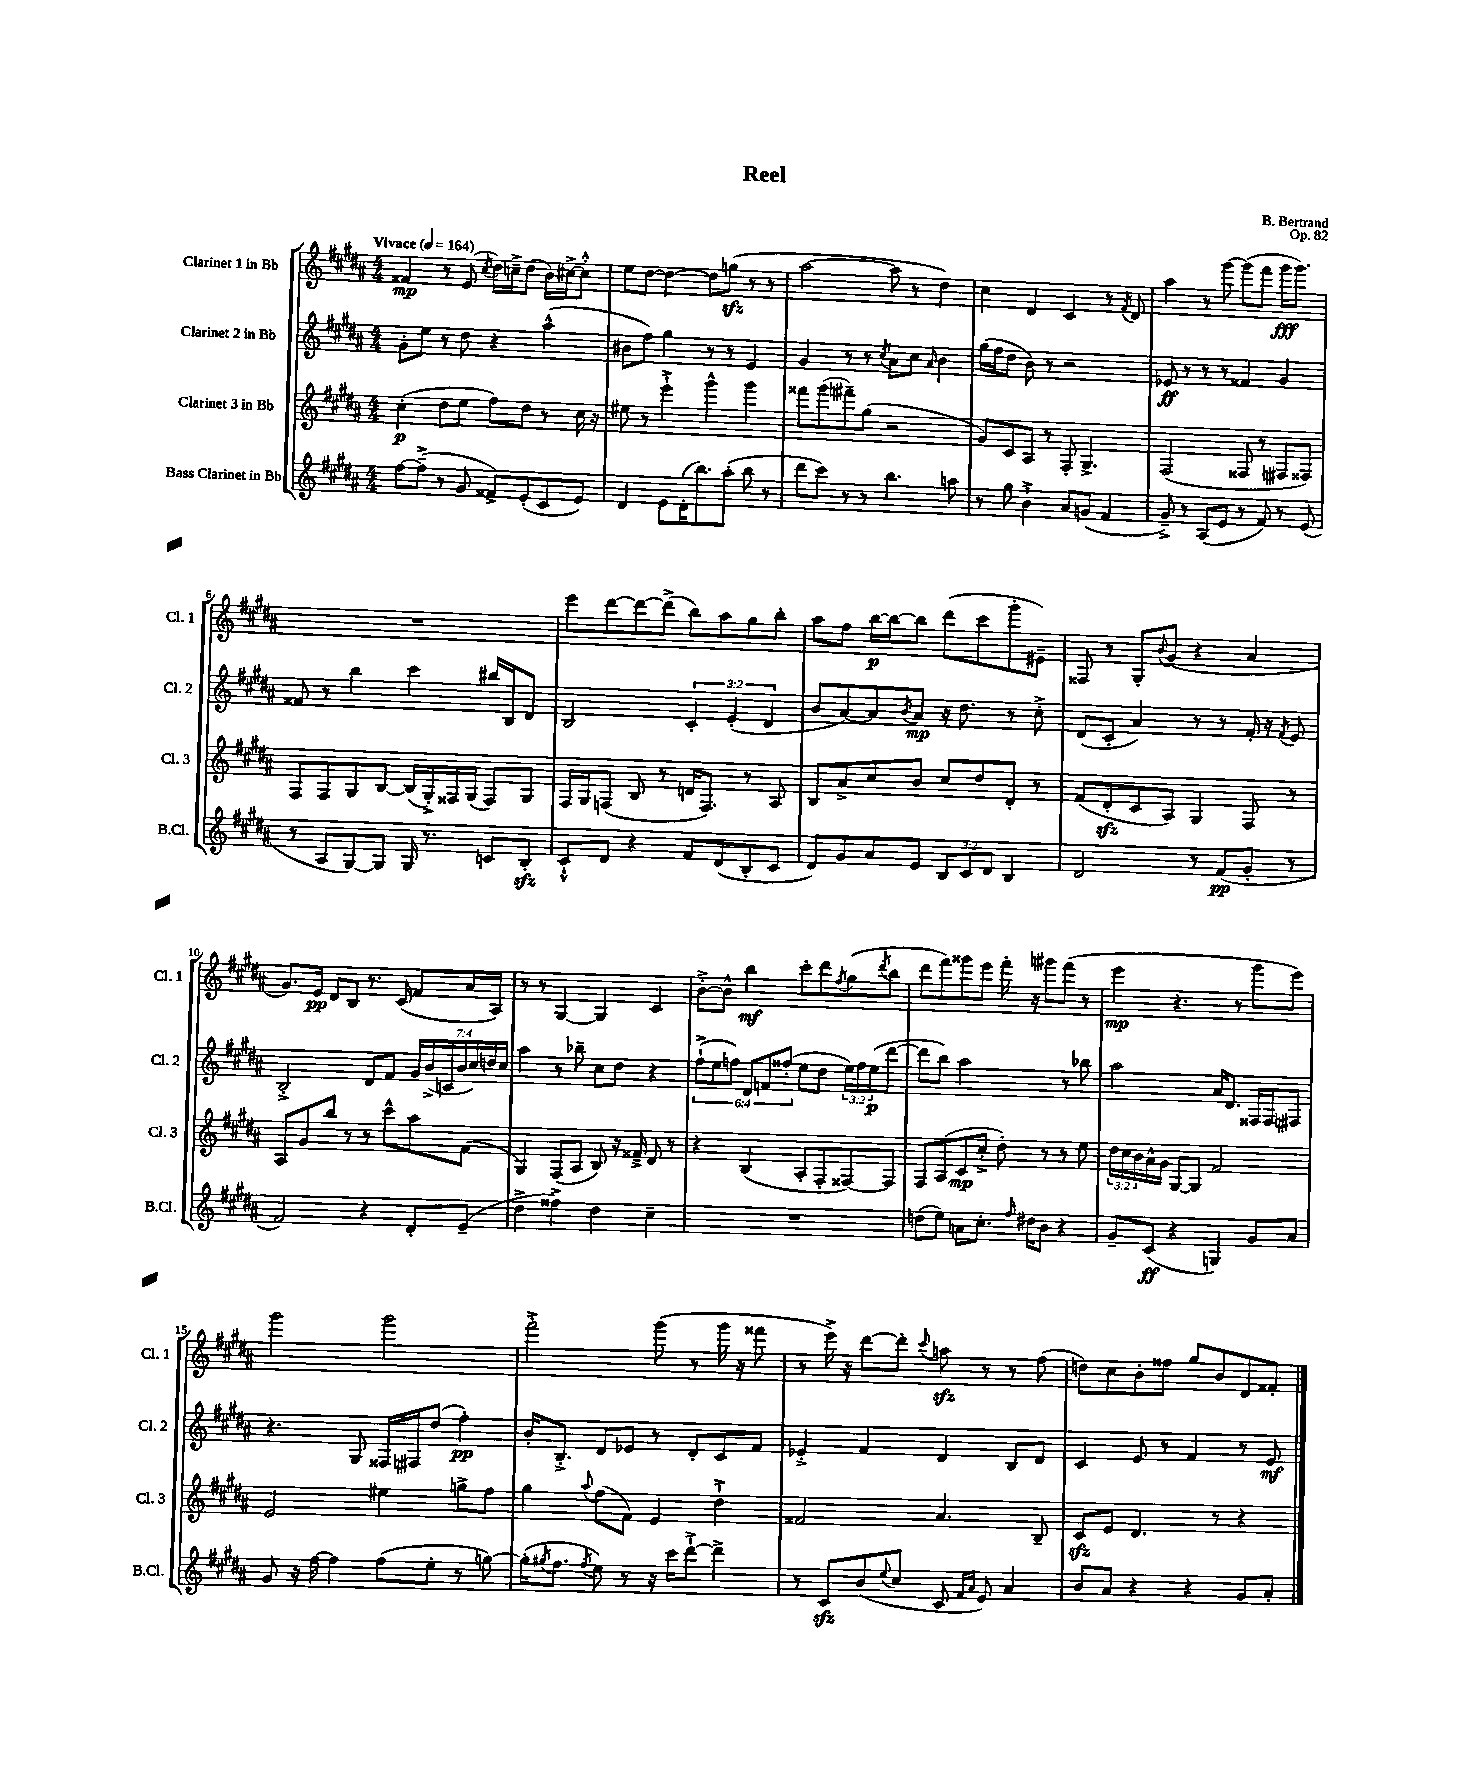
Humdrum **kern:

**kern	**dynam	**kern	**dynam	**kern	**dynam	**kern	**dynam
*part4	*part4	*part3	*part3	*part2	*part2	*part1	*part1
*staff4	*staff4	*staff3	*staff3	*staff2	*staff2	*staff1	*staff1
*I"Bass Clarinet in Bb	*	*I"Clarinet 3 in Bb	*	*I"Clarinet 2 in Bb	*	*I"Clarinet 1 in Bb	*
*I'B.Cl.	*	*I'Cl. 3	*	*I'Cl. 2	*	*I'Cl. 1	*
*clefG2	*	*clefG2	*	*clefG2	*	*clefG2	*
*k[f#c#g#d#a#]	*	*k[f#c#g#d#a#]	*	*k[f#c#g#d#a#]	*	*k[f#c#g#d#a#]	*
*M4/4	*	*M4/4	*	*M4/4	*	*M4/4	*
*MM164	*	*MM164	*	*MM164	*	*MM164	*
=1	=1	=1	=1	=1	=1	=1	=1
!	!	!	!	!	!	!LO:TX:a:B:t=Vivace	!
[8ff#\L	.	(4cc#'\	p	8g#'\L	.	4f##X/	mp
(8ff#~^\J]	.	.	.	8ee\J	.	.	.
8r	.	8dd#\L	.	8r	.	8r	.
8g#/	.	8ee\J	.	8dd#\	.	(8e/	.
.	.	.	.	.	.	8qcc#/	.
8f##X^/L)	.	8ff#\L)	.	4r	.	16dd#\LL)	.
.	.	.	.	.	.	16ccn~^\J	.
(8e'/	.	8dd#\J	.	.	.	(8dd#\J	.
8c#/	.	8r	.	(4aa#^^\	.	16b\LL)	.
.	.	.	.	.	.	[16cc#X^\J	.
8e/J)	.	16cc#\	.	.	.	8cc#'^^\J]	.
.	.	16r	.	.	.	.	.
=2	=2	=2	=2	=2	=2	=2	=2
4d#/	.	8ee#X\	.	8b#X\L	.	8ee\L	.
.	.	8r	.	8ff#\J)	.	[8dd#\J	.
8e\L	.	4eee`^\	.	4gg#\	.	4dd#\_	.
(16d#'\K	.	.	.	.	.	.	.
8.bb\)	.	.	.	.	.	.	.
.	.	4ggg#^^\	.	8r	.	8dd#\L]	.
(8aa#'\J	.	.	.	8r	.	(8ggnzz\J	.
8bb\	.	4ggg#\	.	4e/	.	8r	.
8r	.	.	.	.	.	8r	.
=3	=3	=3	=3	=3	=3	=3	=3
8ddd#\L	.	8fff##X\L	.	4g#/	.	[2aa#\	.
8ccc#\J)	.	(8ggg#\	.	.	.	.	.
8r	.	8fff#X~\)	.	8r	.	.	.
8r	.	(8gg#\J	.	8r	.	.	.
.	.	.	.	8qcc#/	.	.	.
4.bb\	.	2r	.	8a#\L	.	8aa#\]	.
.	.	.	.	8cc#\J	.	8r	.
.	.	.	.	16qqa#/	.	.	.
.	.	.	.	4b\	.	4dd#\)	.
8aan\	.	.	.	.	.	.	.
=4	=4	=4	=4	=4	=4	=4	=4
8r	.	8g#/L)	.	(16gg#\LL	.	4cc#\	.
.	.	.	.	16ff#\J	.	.	.
8gg#\	.	8c#/	.	8dd#\J	.	.	.
4b`^\	.	8A#/J	.	8b\)	.	4d#/	.
.	.	8r	.	8r	.	.	.
8a#/L	.	8F#'/	.	2r	.	4c#/	.
(8gn/J	.	4.G#^/	.	.	.	.	.
4f#/	.	.	.	.	.	8r	.
.	.	.	.	.	.	8qf#/	.
.	.	.	.	.	.	8d#/	.
=5	=5	=5	=5	=5	=5	=5	=5
8g#~^/)	.	(2F#/	.	8e-X/	ff	4aa#\	.
8r	.	.	.	8r	.	.	.
(8A#/L	.	.	.	8r	.	8r	.
8e/J	.	.	.	8r	.	[8ggg#\	.
8r	.	8F##X/	.	4f##X/	.	(8ggg#\L]	.
8f#/)	.	8r	.	.	.	8fff#\J	.
8r	.	8F#X/L	.	4g#/	.	16ggg#\KL	fff
.	.	.	.	.	.	8.ggg#\J)	.
(8e/	.	8F##X/J)	.	.	.	.	.
!!LO:LB:g=z
=6	=6	=6	=6	=6	=6	=6	=6
8r	.	8F#/L	.	8f##X/	.	1r	.
8A#/L	.	8F#/	.	8r	.	.	.
[8G#/)	.	8G#/	.	4bb\	.	.	.
8G#/J]	.	[8B/J	.	.	.	.	.
16G#/	.	(16B/LL]	.	4ccc#\	.	.	.
8.r	.	16G#'^/)	.	.	.	.	.
.	.	16F##X/	.	.	.	.	.
.	.	(16G#/JJ	.	.	.	.	.
8cn/L	.	8F##/L)	.	16bb#X/LL	.	.	.
.	.	.	.	16B/J	.	.	.
8Bzz'/J	.	8G#/J	.	8d#/J	.	.	.
=7	=7	=7	=7	=7	=7	=7	=7
8c#`^^/L	.	16F#/LL	.	2B/	.	8eee\L	.
.	.	16G#/J	.	.	.	.	.
8d#/J	.	(8Fn/J	.	.	.	[8ddd#\	.
4r	.	8B/	.	.	.	8ddd#\_	.
.	.	8r	.	.	.	(8ddd#^\J]	.
8f#/L	.	16dn/KL	.	6c#'/	.	8bb\L)	.
.	.	8.F/J)	.	.	.	.	.
(8d#/	.	.	.	.	.	8aa#\	.
.	.	.	.	(6e'/	.	.	.
8B'/	.	8r	.	.	.	8gg#\	.
.	.	.	.	6d#/	.	.	.
8c#/J	.	8A#/	.	.	.	8bb'\J	.
=8	=8	=8	=8	=8	=8	=8	=8
8d#/L)	.	8B/L	.	8b/L	.	8aa#\L	.
8g#/	.	8a#^/	.	[8a#/)	.	8ff#\J	.
8a#/	.	8cc#/	.	8a#/]	.	[16bb\LL	p
.	.	.	.	.	.	16bb\J_	.
.	.	.	.	8qb/	.	.	.
8e/J	.	8b/J	.	8a#/J	mp	8bb\J]	.
12B/L	.	8cc#/L	.	16r	.	(8ddd#\L	.
.	.	.	.	8.dd#\	.	.	.
12c#/	.	.	.	.	.	.	.
.	.	8dd#/	.	.	.	8ccc#\	.
12d#/J	.	.	.	.	.	.	.
4B/	.	8d#'/J	.	8r	.	8ggg#'\	.
.	.	8r	.	8cc#'^\	.	8e#X~\J)	.
=9	=9	=9	=9	=9	=9	=9	=9
2d#/	.	(8f#/L	.	(8d#/L	.	8F##X/	.
.	.	8d#zz'/	.	8c#'/J	.	8r	.
.	.	8c#/	.	4a#/)	.	8G#'/L	.
.	.	.	.	.	.	8qqb/	.
.	.	8A#/J)	.	.	.	(8g#/J	.
8r	.	4G#/	.	8r	.	4r	.
(8f#/L	pp	.	.	8r	.	.	.
8g#'/J	.	8F#/	.	16f#'/	.	4a#/	.
.	.	.	.	16r	.	.	.
.	.	.	.	8qf#/	.	.	.
8r	.	8r	.	8e/	.	.	.
!!LO:LB:g=z
=10	=10	=10	=10	=10	=10	=10	=10
2f#/)	.	8A#/L	.	2B'^/	.	8.g#/L)	.
.	.	8g#/	.	.	.	.	.
.	.	.	.	.	.	16e/Jk	pp
.	.	8bb/J	.	.	.	8d#/L	.
.	.	8r	.	.	.	8B/J	.
4r	.	8r	.	8d#/L	.	8.r	.
.	.	8ccc#^^\L	.	8f#/J	.	.	.
.	.	.	.	.	.	(16c#/	.
8d#'/L	.	8aa#\	.	28g#/LL	.	8f#/L	.
.	.	.	.	(28b^/	.	.	.
.	.	.	.	28cn/	.	.	.
.	.	.	.	28b/	.	.	.
(8e~/J	.	(8f#\J	.	.	.	16a#/L	.
.	.	.	.	28cc#/)	.	.	.
.	.	.	.	28ddn/	.	.	.
.	.	.	.	.	.	16A#/JJ)	.
.	.	.	.	28cc#/JJ	.	.	.
=11	=11	=11	=11	=11	=11	=11	=11
4dd#^\	.	4G#/)	.	4aa#\	.	8r	.
.	.	.	.	.	.	8r	.
4ff##X^\)	.	(8F#/L	.	8r	.	[4G#/	.
.	.	8A#/J	.	8bb-X~\	.	.	.
4dd#\	.	8B/)	.	8cc#\L	.	4G#/]	.
.	.	16r	.	8dd#\J	.	.	.
.	.	16f##X~^/	.	.	.	.	.
4cc#~\	.	8d#/	.	4r	.	4c#/	.
.	.	8r	.	.	.	.	.
=12	=12	=12	=12	=12	=12	=12	=12
1r	.	4r	.	(12ff#`^\L	.	[8b'^\L	.
.	.	.	.	12ee\	.	.	.
.	.	.	.	.	.	8b^^\J]	.
.	.	.	.	12ffn\J)	.	.	.
.	.	(4B/	.	12d#/L	.	4bb\	mf
.	.	.	.	12fn/	.	.	.
.	.	.	.	(12ff##X'/J	.	.	.
.	.	8A#'/L	.	8ee\L	.	8ccc#'\L	.
.	.	8F#'/	.	8dd#\J	.	8ddd#\	.
.	.	.	.	.	.	8qff#/	.
.	.	[8F##X/)	.	24ee\LL)	.	(8gg#\	.
.	.	.	.	24ff##\	.	.	.
.	.	.	.	(24ee\J	p	.	.
.	.	.	.	.	.	8qddd#/	.
.	.	8F##/J]	.	[8ddd#\J	.	8bb\J	.
=13	=13	=13	=13	=13	=13	=13	=13
(8ddn\L	.	8F#/L	.	8ddd#\L]	.	8ddd#\L	.
8ee\J)	.	(8A#/	.	8bb\J)	.	8fff#\)	.
8an\L	.	8c#/	mp	2aa#\	.	8ggg##X\	.
8.cc#'\J	.	8cc#'^/J	.	.	.	8eee\J	.
.	.	8dd#'\)	.	.	.	16fff#'\	.
16qqff#/	.	.	.	.	.	.	.
16dd#X\KL	.	.	.	.	.	16r	.
8b\J	.	8r	.	.	.	8ggg#X\L	.
4r	.	8r	.	8r	.	(8fff#\J	.
.	.	8ee\	.	8bb-X\	.	8r	.
=14	=14	=14	=14	=14	=14	=14	=14
8g#~/L	.	24dd#\LL	.	2aa#\	.	4eee\	mp
.	.	24cc#\	.	.	.	.	.
.	.	24b\	.	.	.	.	.
(8c#/J	ff	16a#^^\	.	.	.	.	.
.	.	16g#\JJ	.	.	.	.	.
4r	.	[8G#/L	.	.	.	4.r	.
.	.	8G#/J]	.	.	.	.	.
4Gn/)	.	2f#/	.	16a#/KL	.	.	.
.	.	.	.	8.d#/J	.	.	.
.	.	.	.	.	.	8r	.
8g#/L	.	.	.	16F##X/LL	.	8ggg#\L	.
.	.	.	.	16F##/J	.	.	.
8a#/J	.	.	.	8F#X/J	.	8eee\J)	.
!!LO:LB:g=z
=15	=15	=15	=15	=15	=15	=15	=15
8g#/	.	2e/	.	4.r	.	2ggg#\	.
16r	.	.	.	.	.	.	.
[16ff#\	.	.	.	.	.	.	.
4ff#\]	.	.	.	.	.	.	.
.	.	.	.	8G#/	.	.	.
(8ff#\L	.	4ee#X\	.	16F##X/LL	.	2ggg#\	.
.	.	.	.	16F#X/J	.	.	.
8ee'\J	.	.	.	(8dd#/J	.	.	.
8r	.	8ggn^\L	.	4ff#'\)	pp	.	.
[8ggn\)	.	8ff#\J	.	.	.	.	.
=16	=16	=16	=16	=16	=16	=16	=16
(16gg'\KL]	.	4gg#\	.	16b'/KL	.	2fff#'^\	.
8qgg#X/	.	.	.	.	.	.	.
8.ff#\J	.	.	.	8.B'^/J	.	.	.
8qff#/	.	8qqaa#/	.	.	.	.	.
8ee\)	.	(8ff#\L	.	8d#/L	.	.	.
8r	.	8f#\J)	.	8e-X/J	.	.	.
16r	.	4e/	.	8r	.	(8ggg#\	.
16ccc#\KL	.	.	.	.	.	.	.
[8ddd#`^\J	.	.	.	8d#'/L	.	8r	.
4ddd#^\]	.	4dd#`^\	.	8c#/	.	16ggg#\	.
.	.	.	.	.	.	16r	.
.	.	.	.	8f#/J	.	8fff##X\	.
=17	=17	=17	=17	=17	=17	=17	=17
8r	.	2f##X/	.	4e-X'^/	.	8r	.
8c#zz/L	.	.	.	.	.	16eee^\)	.
.	.	.	.	.	.	16r	.
(8b/	.	.	.	4f#/	.	[8ddd#\L	.
8qqee/	.	.	.	.	.	.	.
8cc#/J	.	.	.	.	.	8ddd#'\J]	.
.	.	.	.	.	.	8qqccc#/	.
8c#/	.	4.a#/	.	4d#/	.	8aanzz\	.
16qqf#/LL	.	.	.	.	.	.	.
16qqa#/JJ	.	.	.	.	.	.	.
8e/)	.	.	.	.	.	8r	.
4a#/	.	.	.	8B/L	.	8r	.
.	.	8B~/	.	8d#/J	.	(8ff#\	.
=18	=18	=18	=18	=18	=18	=18	=18
8b/L	.	8c#zz/L	.	4c#/	.	8ddn\L)	.
8a#/J	.	8e/J	.	.	.	8cc#\	.
4r	.	4.d#/	.	8e/	.	8b'\	.
.	.	.	.	8r	.	8ff##X\J	.
4r	.	.	.	4f#/	.	8gg#/L	.
.	.	8r	.	.	.	8b/	.
8g#/L	.	4r	.	8r	.	8d#/	.
8a#'/J	.	.	.	8e/	mf	8f##X'/J	.
==	==	==	==	==	==	==	==
*-	*-	*-	*-	*-	*-	*-	*-
